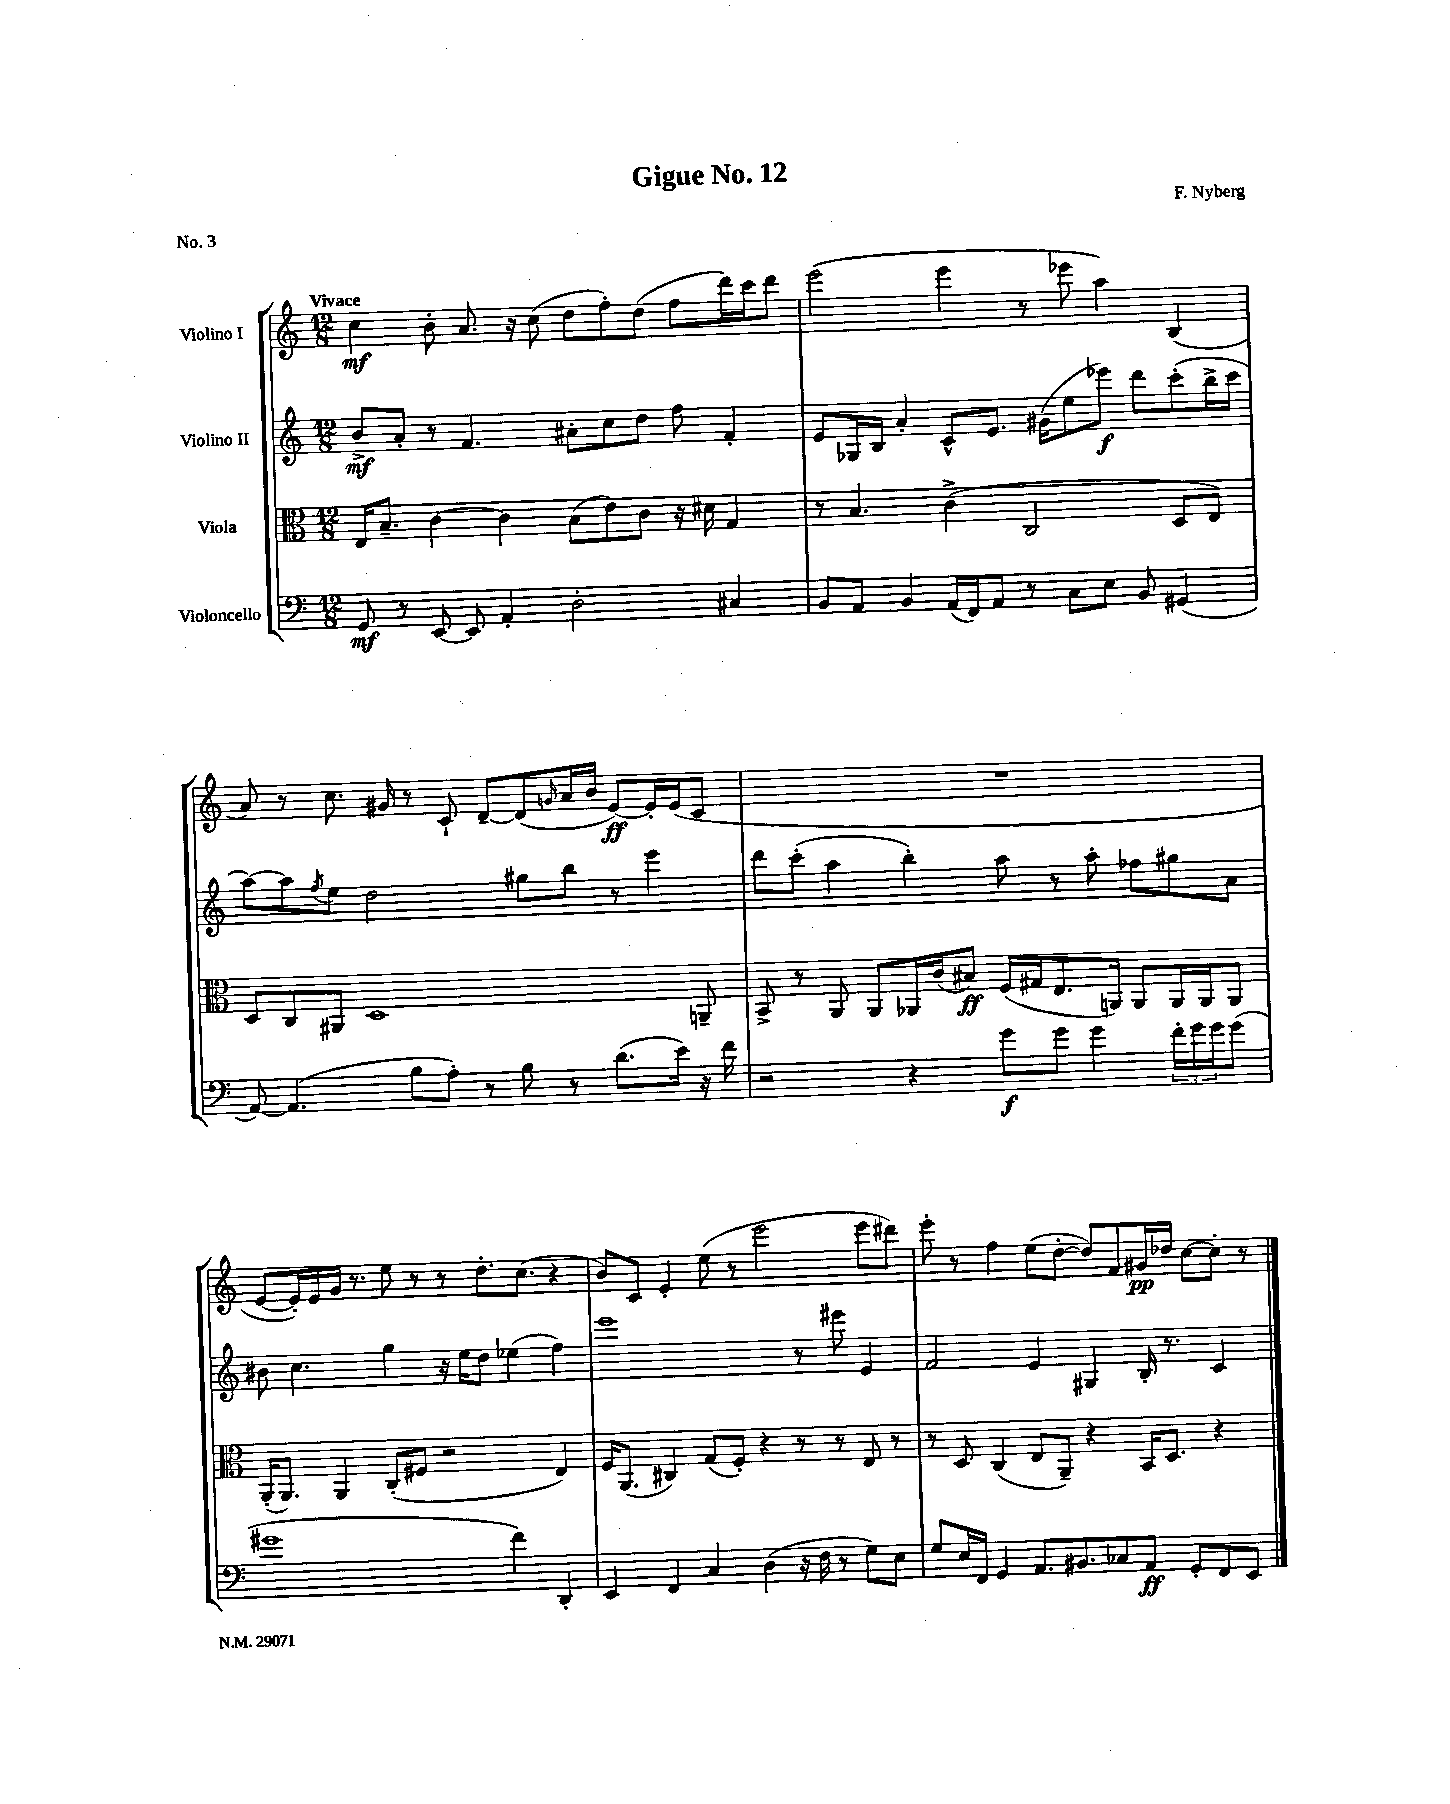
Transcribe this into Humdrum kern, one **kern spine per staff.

**kern	**kern	**kern	**kern
*staff4	*staff3	*staff2	*staff1
*clefF4	*clefC3	*clefG2	*clefG2
*k[]	*k[]	*k[]	*k[]
*M12/8	*M12/8	*M12/8	*M12/8
8GG	16E	8b^	4cc
.	8.B~	.	.
8r	.	8a'	.
[8EE	[4c	8r	8b'
8EE]	.	4.f	8.a
4AA'	4c]	.	.
.	.	.	16r
.	.	.	(8cc
2D'	(8B	8a#'	8dd
.	8e)	8cc	8ff')
.	8c	8dd	(8dd
.	16r	8ff	8ff
.	16d#	.	.
4C#	4G	4f'	16ddd)
.	.	.	16ccc
.	.	.	8ddd
=	=	=	=
8BB	8r	8e	(2eee
8AA	4.B	16G-	.
.	.	16B	.
4BB	.	4a'	.
(16AA	(4c^	8c^^	4eee
16FF)	.	.	.
8AA	.	8.e	.
8r	2C	.	8r
.	.	(16g#	.
8C	.	8ee	8eee-
8E	.	8eee-)	4aa)
8BB	.	8ddd	.
(4GG#	8D	(8ccc'	(4B
.	8E)	16bb^	.
.	.	16ccc	.
=	=	=	=
[8AA)	8D	[8aa)	8a)
(4.AA]	8C	8aa]	8r
.	.	8qff	.
.	8AA#	8ee	8.cc
.	1D	2dd	.
.	.	.	16g#
8B	.	.	8r
8A')	.	.	8c`
8r	.	.	[8d~
8B	.	8gg#	(8d]
.	.	.	16qqg
8r	.	8bb	16a
.	.	.	16b
(8.d	.	8r	[8e)
.	.	4eee	16e']
16e)	.	.	(16e
16r	8AA~	.	8c
16f	.	.	.
=	=	=	=
2r	8BB^	8ddd	1.r
.	8r	(8ccc'	.
.	8AA	4aa	.
.	8AA	.	.
4r	16AA-	4bb')	.
.	(16c	.	.
.	8B#)	.	.
8g	(16F	8aa	.
.	16G#	.	.
8g	8.E	8r	.
4g	.	8aa'	.
.	16AA)	.	.
.	8AA	8ff-	.
24f'	16AA	8gg#	.
24g	.	.	.
.	16AA	.	.
24g	.	.	.
(8g	8AA	8a	.
=	=	=	=
1g#	(16AA'	8b#	[8e
.	8.AA)	.	.
.	.	4.cc	16e'])
.	.	.	16e
.	4AA	.	16g
.	.	.	8.r
.	(8C'	4gg	8ee
.	8F#	.	8r
.	2r	16r	8r
.	.	16ee	.
.	.	8dd	8.dd'
4f)	.	(4ee-	.
.	.	.	(8.cc
4DD'	4E)	4ff)	4r
=	=	=	=
4EE	16F	1eee	8b)
.	(8.AA	.	.
.	.	.	8c
4FF	4C#)	.	4e'
4C	(8G	.	(8ee
.	8F')	.	8r
(4D	4r	.	2eee
16r	8r	8r	.
16F	.	.	.
8r	8r	8eee#	.
8G)	8E	4e	8eee
8E	8r	.	8ddd#)
=	=	=	=
8G	8r	2f	8eee'
16E	8D	.	8r
16FF	.	.	.
4GG	(4C	.	4ff
8.AA	8E	4e	(8ee
.	8AA~)	.	[8dd'
8.BB#	.	.	.
.	4r	4G#	8dd])
8C-	.	.	8f
8AA	16BB	16B'	16g#
.	8.D	8.r	16dd-
8GG'	.	.	[8cc
8FF	4r	4c	8cc']
8EE	.	.	8r
==	==	==	==
*-	*-	*-	*-
